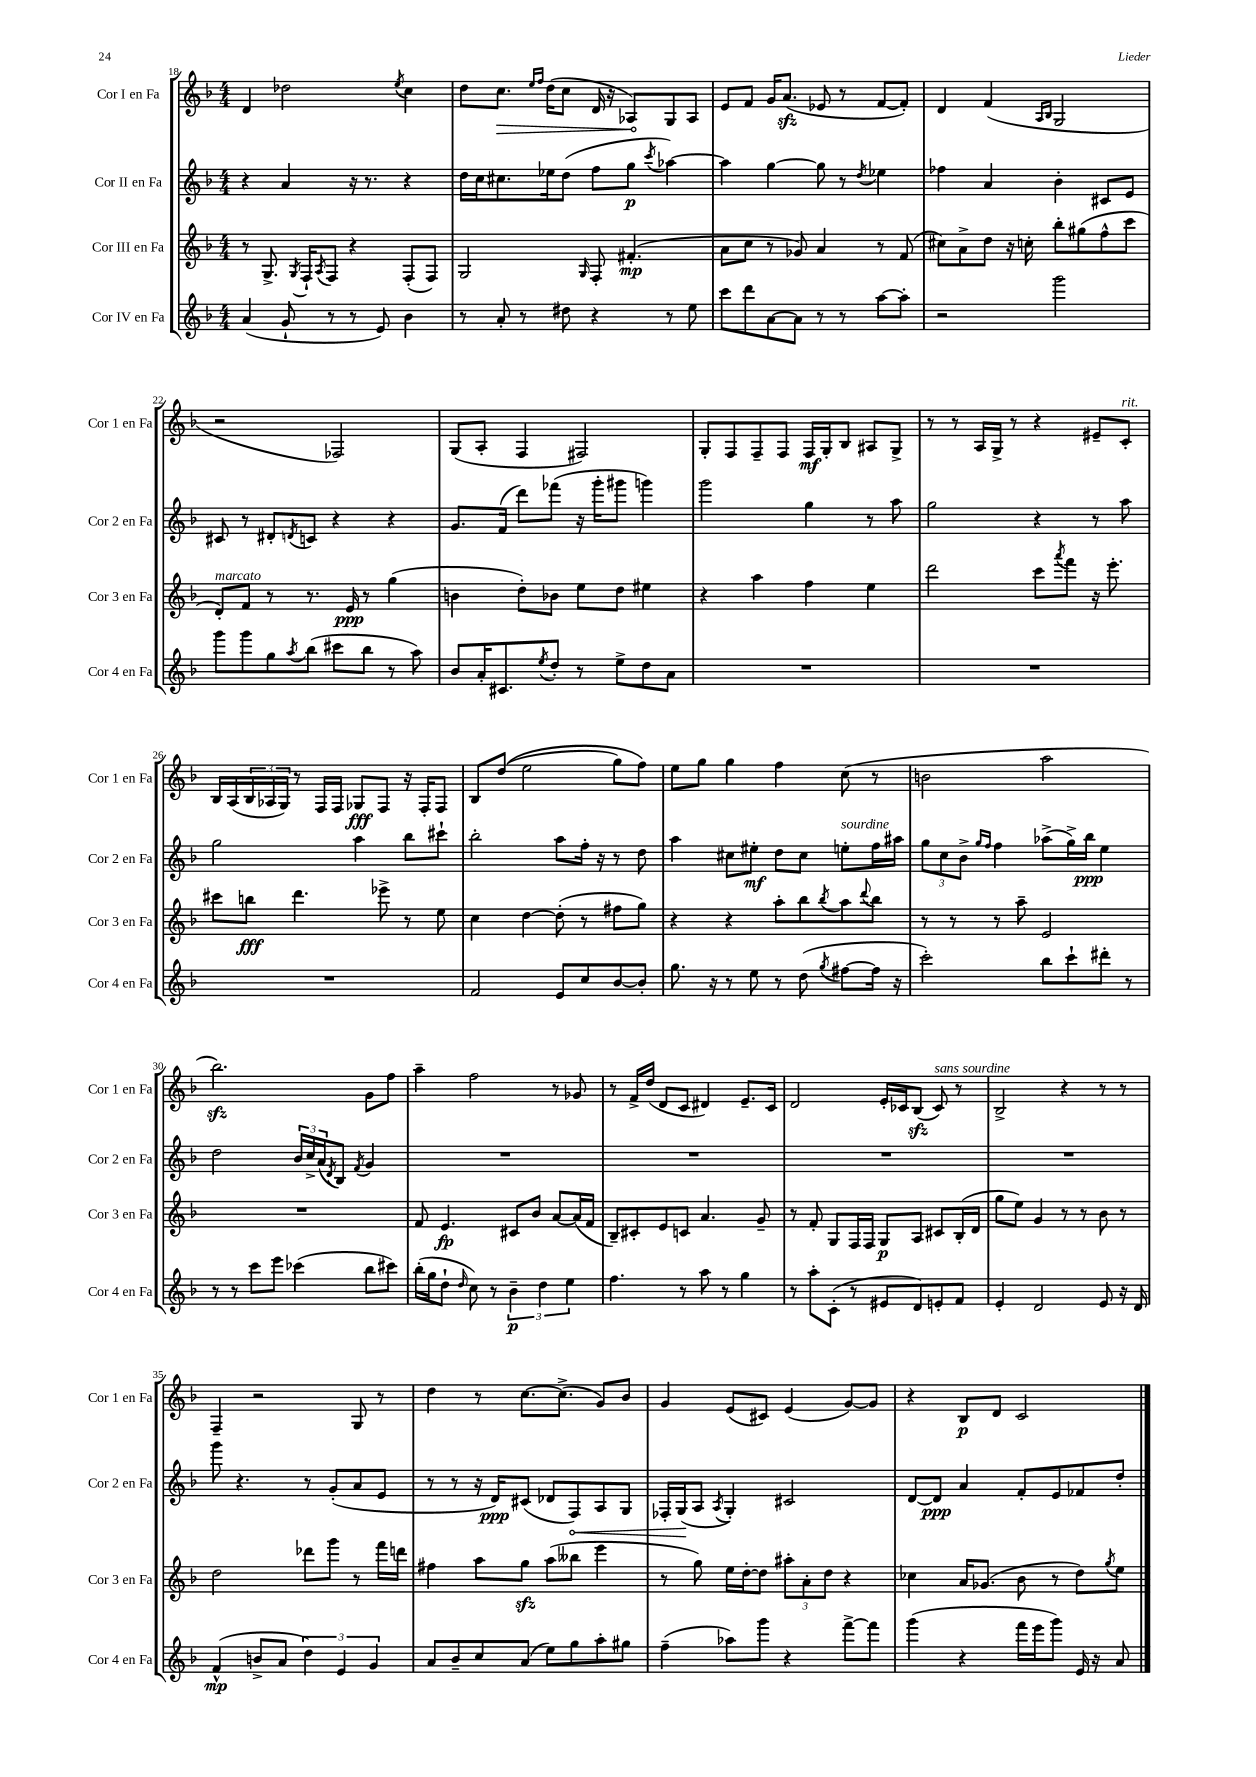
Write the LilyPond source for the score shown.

<<
\new StaffGroup <<
\new Staff = "s0" \with { instrumentName = "Cor I en Fa" shortInstrumentName = "Cor 1 en Fa" } {
    \clef treble \key f \major \numericTimeSignature \time 4/4
    d'4 des''2 \acciaccatura { e''8 } c''4 |
    d''8 \once \override Hairpin.circled-tip = ##t c''8.\> \grace { e''16 f''16 } d''16( c''8 d'16 r16 aes8\!) g8 aes8 |
    e'8 f'8 g'16 a'8.\sfz( ees'8 r8 f'8~ f'8-.) |
    d'4 f'4( \grace { a16 bes16 } g2 |
    r2 fes2) |
    g8( a8-. f4 fis2) |
    g8-. f8 f8-- f8 f16\mf g16-. bes8 ais8 g8-> |
    r8 r8 a16 g16-> r8 r4 eis'8-- c'8-.^\markup { \italic "rit." } |
    bes16 a16( \tuplet 3/2 { bes16 aes16 g16) } r8 f16 f16 ges8\fff f8 r16 f16-. f8 |
    bes8 d''8(\( e''2 g''8) f''8\) |
    e''8 g''8 g''4 f''4 c''8( r8 |
    b'2 a''2 |
    bes''2.\sfz) g'8 f''8 |
    a''4-- f''2 r8 ges'8 |
    r8 f'16-> d''16( d'8 c'8 dis'4) e'8.-- c'16 |
    d'2 e'16-. ces'16 bes8\sfz( ces'8^\markup { \italic "sans sourdine" }) r8 |
    bes2-> r4 r8 r8 |
    f4-- r2 g8 r8 |
    d''4 r8 c''8.~ c''8.->( g'8) bes'8 |
    g'4 e'8( cis'8) e'4( g'8~) g'8 |
    r4 bes8\p d'8 c'2 \bar "|." |
}
\new Staff = "s1" \with { instrumentName = "Cor II en Fa" shortInstrumentName = "Cor 2 en Fa" } {
    \clef treble \key f \major \numericTimeSignature \time 4/4
    r4 a'4 r16 r8. r4 |
    d''16 c''16 cis''8. ees''16 d''8( f''8 g''8\p \acciaccatura { c'''8 } aes''4~) |
    aes''4 g''4~ g''8 r8 \acciaccatura { d''8 } ees''4 |
    fes''4 a'4 bes'4-. cis'8 e'8 |
    cis'8 r8 dis'8-. \acciaccatura { d'8 } c'8 r4 r4 |
    g'8. f'16( d'''8) fes'''8( r16 g'''16-. gis'''8 g'''4) |
    g'''2 g''4 r8 a''8 |
    g''2 r4 r8 a''8 |
    g''2 a''4 bes''8 cis'''8-! |
    bes''2-. a''8 f''16-. r16 r8 d''8 |
    a''4 cis''8 eis''8-.\mf d''8 cis''8 e''8-.^\markup { \italic "sourdine" } f''16 ais''16 |
    \tuplet 3/2 { g''8 c''8 bes'8-> } \grace { g''16 f''16 } f''4 aes''8->( g''16->) bes''16\ppp e''4 |
    d''2 \tuplet 3/2 { bes'16 c''16-> a'16( } \acciaccatura { d'8 } bes8) \acciaccatura { f'8 } g'4 |
    R1 |
    R1 |
    R1 |
    R1 |
    g'''8 r4. r8 g'8-.( a'8 e'8 |
    r8 r8 r16 d'16\ppp) cis'8( des'8 \once \override Hairpin.circled-tip = ##t f8\<) a8 g8 |
    fes16-. g16\!( a8 \acciaccatura { a8 } g4-.) cis'2 |
    d'8~ d'8\ppp a'4 f'8-. e'8 fes'8 d''8-. \bar "|." |
}
\new Staff = "s2" \with { instrumentName = "Cor III en Fa" shortInstrumentName = "Cor 3 en Fa" } {
    \clef treble \key f \major \numericTimeSignature \time 4/4
    r8 g8.-> \acciaccatura { g8 } f16-! \acciaccatura { a8 } f8 r4 f8-.( f8) |
    g2 \grace { g16 } f8-. fis'4.-.\mp( |
    a'8 c''8 r8 ges'8) a'4 r8 f'8( |
    cis''8) a'8-> d''8 r16 c''16-. bes''8-. gis''8( f''8-^ c'''8 |
    d'8-.^\markup { \italic "marcato" }) f'8 r8 r8. e'16\ppp r8 g''4( |
    b'4 d''8-.) bes'8 e''8 d''8 eis''4 |
    r4 a''4 f''4 e''4 |
    d'''2 c'''8 \acciaccatura { a'''8 } f'''8 r16 e'''8.-. |
    cis'''8 b''8\fff d'''4. ees'''8-> r8 e''8 |
    c''4 d''4~ d''8-.( r8 fis''8 g''8) |
    r4 r4 a''8-. bes''8 \acciaccatura { bes''8 } a''8 \appoggiatura { d'''8 } bes''8 |
    r8 r8 r8 a''8-- e'2 |
    R1 |
    f'8 e'4.\fp cis'8 bes'8 a'8~ a'16( f'16 |
    bes8--) cis'8-. e'8 c'8 a'4. g'8-- |
    r8 f'8-. g8 f16 f16 g8\p a8 cis'8 bes16-.( d'16 |
    g''8 e''8) g'4 r8 r8 bes'8 r8 |
    d''2 des'''8 g'''8 r8 f'''16 d'''16 |
    fis''4 a''8 g''8\sfz a''8( beses''8 e'''4 |
    r8 g''8) e''16 d''16~-. d''8 \tuplet 3/2 { ais''8-. a'8-. d''8 } r4 |
    ces''4 a'16 ges'8.( bes'8 r8 d''8) \acciaccatura { g''8 } e''8 \bar "|." |
}
\new Staff = "s3" \with { instrumentName = "Cor IV en Fa" shortInstrumentName = "Cor 4 en Fa" } {
    \clef treble \key f \major \numericTimeSignature \time 4/4
    a'4( g'8-! r8 r8 e'8) bes'4 |
    r8 a'8-. r8 dis''8 r4 r8 e''8 |
    c'''8 d'''8 a'8~ a'8 r8 r8 a''8~ a''8-. |
    r2 g'''2 |
    g'''8 g'''8 g''8 \acciaccatura { a''8 } bes''8( cis'''8 bes''8 r8 a''8) |
    bes'8 a'16-. cis'8. \acciaccatura { e''8 } d''8-. r8 e''8-> d''8 a'8 |
    R1 |
    R1 |
    R1 |
    f'2 e'8 c''8 bes'8~ bes'8-. |
    g''8. r16 r8 e''8 r8 d''8( \acciaccatura { g''8 } fis''8~ fis''16 r16 |
    c'''2-.) bes''8 c'''8-! dis'''8-. r8 |
    r8 r8 c'''8 e'''8 ces'''4( bes''8 cis'''8) |
    bes''16-.( g''16 d''8-! \grace { d''16 } c''8) r8 \tuplet 3/2 { bes'4--\p d''4 e''4 } |
    f''4. r8 a''8 r8 g''4 |
    r8 a''8-. c'8-.( r8 eis'8 d'8) e'8-. f'8 |
    e'4-. d'2 e'8 r16 d'16 |
    f'4-^\mp( b'8-> a'8 \tuplet 3/2 { d''4) e'4 g'4 } |
    a'8 bes'8-- c''8 a'8( e''8) g''8 a''8-. gis''8 |
    f''4--( aes''8) g'''8 r4 f'''8~-> f'''8 |
    g'''4( r4 f'''16 e'''16 g'''8) e'16 r16 a'8 \bar "|." |
}
>>
>>
\layout { \context { \Score currentBarNumber = #18 } }
